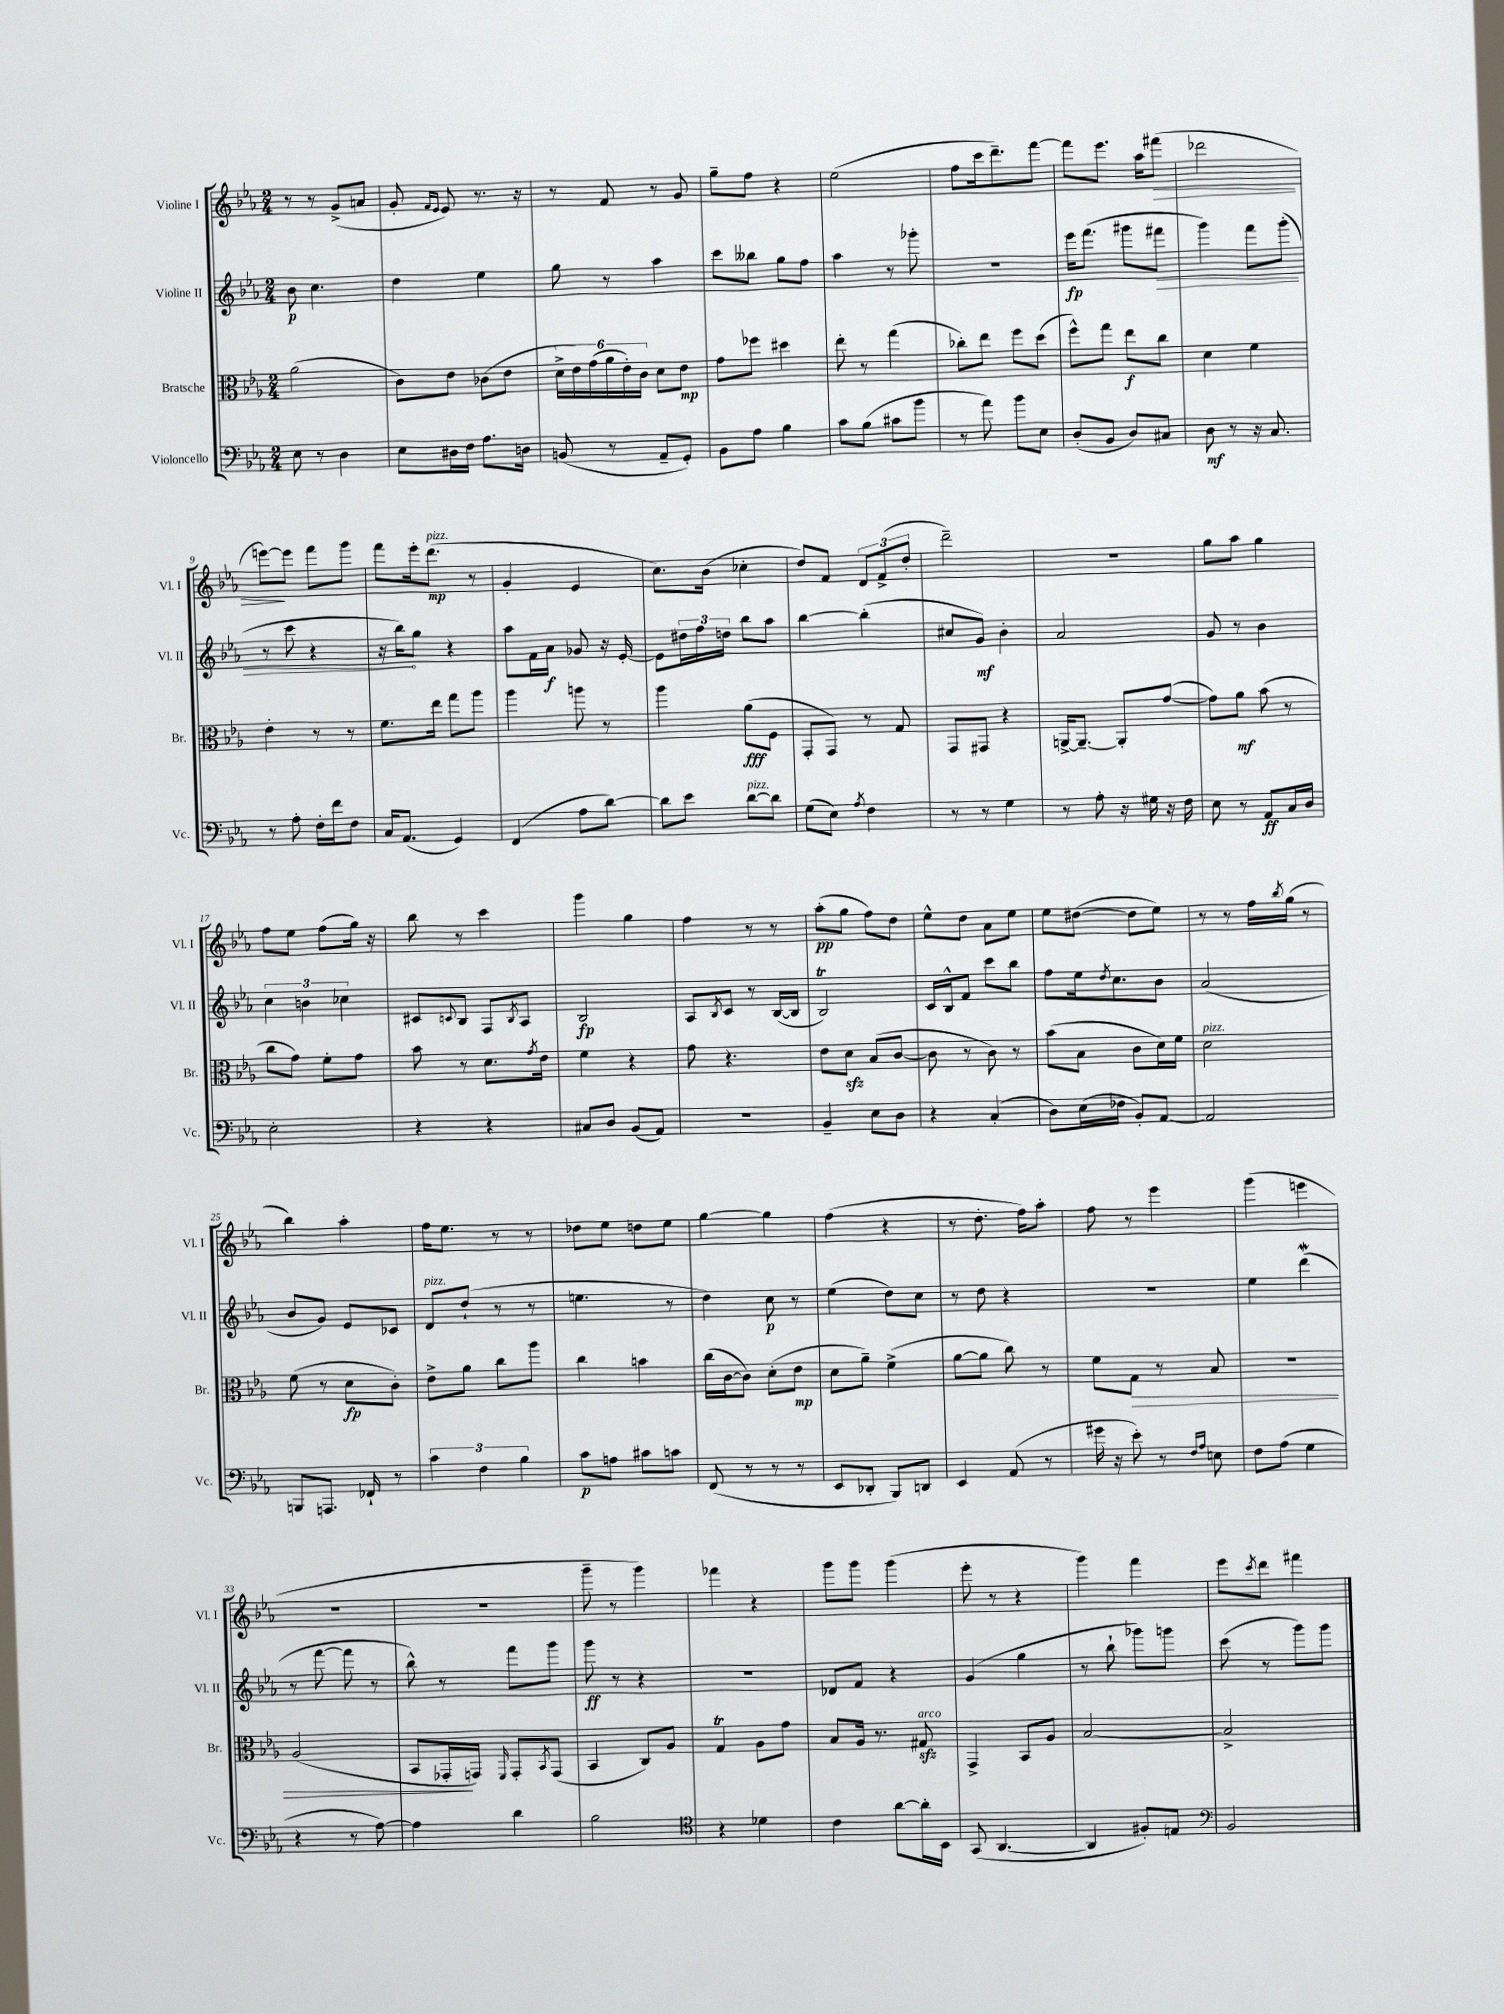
<<
\new StaffGroup <<
\new Staff = "s0" \with { instrumentName = "Violine I" shortInstrumentName = "Vl. I" } {
    \clef treble \key ees \major \numericTimeSignature \time 2/4
    r8 r8 g'8->( a'8 |
    g'8-. \grace { f'16 ees'16 } ees'8) r8. r16 |
    r8 f'8 r8 g'8 |
    g''8-- f''8 r4 |
    ees''2( |
    f''8 c'''16 d'''8.--) f'''8~ |
    f'''8 ees'''8. aes''16 fis'''8\>( |
    des'''2 |
    e'''8~\!) e'''8 f'''8 g'''8 |
    f'''8 ees'''16-. d'''8.\mp^\markup { \italic "pizz." }( r8 |
    g'4-. ees'4 |
    c''8.) bes'16( ces''4-. |
    d''8) f'8 \tuplet 3/2 { d'8 f'8->( d''8-. } |
    d'''2--) |
    R2 |
    g''8 aes''8 g''4 |
    f''8 ees''8 f''8( g''16) r16 |
    bes''8 r8 c'''4 |
    g'''4 g''4 |
    f''4 r8 r8 |
    aes''8-.\pp( g''8 f''8) d''8 |
    ees''8-^ d''8 aes'8 ees''8 |
    ees''8 dis''8~( dis''8 ees''8) |
    r8 r8 f''16 \acciaccatura { bes''8 } g''16( r8 |
    bes''4) aes''4-. |
    f''16 ees''8. r8 r8 |
    des''8 ees''8 d''8 ees''8 |
    g''4~ g''4 |
    f''4( r4 |
    r8 d''8.-. f''16) aes''8-. |
    f''8 r8 ees'''4 |
    g'''4( e'''4 |
    r2 |
    R2 |
    g'''8-- r8 g'''4) |
    fes'''4 r4 |
    g'''8 g'''8 g'''4( |
    ees'''8-. r8 r4 |
    g'''4) f'''4 |
    ees'''8 \acciaccatura { c'''8 } d'''8 fis'''4 \bar "|." |
}
\new Staff = "s1" \with { instrumentName = "Violine II" shortInstrumentName = "Vl. II" } {
    \clef treble \key ees \major \numericTimeSignature \time 2/4
    bes'8\p c''4. |
    d''4 ees''4 |
    g''8 r8 aes''4 |
    c'''8 beses''8 g''8 f''8 |
    aes''4 r8 ges'''8-. |
    r2 |
    ees'''16\fp f'''8.( gis'''8 \once \override Hairpin.circled-tip = ##t fis'''8\> |
    g'''4) f'''8 g'''8-.( |
    r8 c'''8 r4 |
    r16 bes''16\!) g''8 r4 |
    aes''8 f'16 aes'16\f ges'8 r16 ees'16~-. |
    ees'8 \tuplet 3/2 { dis''16 f''16 d''16 } bes''8 aes''8 |
    bes''4~ bes''4-.( |
    cis''8 g'8\mf) bes'4-. |
    aes'2 |
    g'8 r8 bes'4 |
    \tuplet 3/2 { c''4 b'4 ces''4 } |
    cis'8 \appoggiatura { c'8 } bes8 f8 \acciaccatura { bes8 } aes8 |
    bes2\fp |
    aes8 \acciaccatura { bes8 } c'8 r8 bes16~( bes16 |
    bes2\trill) |
    c'16 bes16-^ f'8 c'''8 bes''8 |
    f''8 ees''16 \acciaccatura { d''8 } c''8. bes'8 |
    aes'2( |
    bes'8 g'8) ees'8 ces'8 |
    d'8^\markup { \italic "pizz." } d''8-!( r8 r8 |
    e''4. r8 |
    d''4) c''8\p r8 |
    ees''4( d''8) c''8 |
    r8 d''8 r4 |
    R2 |
    ees''4 d'''4\mordent( |
    r8 f'''8~ f'''8 r8 |
    bes''8-^) r8 f'''8 g'''8 |
    g'''8\ff r8 r4 |
    R2 |
    des'8 f'8 r4 |
    g'4( g''4 |
    r8 bes''8-! ges'''8) g'''8 |
    c'''8( r8 g'''8) g'''8 \bar "|." |
}
\new Staff = "s2" \with { instrumentName = "Bratsche" shortInstrumentName = "Br." } {
    \clef alto \key ees \major \numericTimeSignature \time 2/4
    aes'2( |
    c'8) ees'8 ces'8( ees'8 |
    \tuplet 6/4 { d'16-> ees'16) g'16( aes'16 ees'16-.) c'16 } d'8 ees'8\mp |
    g'8 fes''8 dis''4 |
    ees''8-. r8 g''4( |
    ces''8-.) ees''8 f''8 d''8( |
    f''8-^) g''8 ees''8\f c''8 |
    d'4 f'4 |
    ees'4-. r8 r8 |
    f'8. ees''16 g''8 aes''8 |
    aes''4 a''8 r8 |
    aes''4 aes'8\fff( f8 |
    g,8-. g,8) r8 g8 |
    g,8 gis,8 r4 |
    a,16~-> a,8.~-- a,8-. g'8~( |
    g'8) aes'8\mf bes'8( r8 |
    c''8 g'8) f'8-. g'8 |
    bes'8 r8 d'8. \acciaccatura { g'8 } ees'16 |
    f'4 r4 |
    g'8 r4. |
    ees'8 d'8\sfz bes8( c'8~ |
    c'8 r8 c'8) r8 |
    bes'8( bes8 c'8 d'16) f'16 |
    d'2^\markup { \italic "pizz." } |
    f'8( r8 d'8\fp c'8-.) |
    ees'8-> aes'8 c''8 aes''8 |
    c''4 b'4 |
    c''16( c'16~ c'8) d'8-.( ees'8\mp |
    d'8 aes'8--) f'4->( |
    aes'8~ aes'8 c''8) r8 |
    f'8 g8\> r8 bes8 |
    R2 |
    aes2( |
    bes,8 ges,16-.\! g,16) \grace { f,16 } g,8-. \acciaccatura { bes,8 } g,8( |
    bes,4 c8) aes8 |
    g4\trill aes8 g'8 |
    bes8 aes16 r8. gis8\sfz^\markup { \italic "arco" } |
    g,4-> bes,8 aes8 |
    bes2~ |
    bes2-> \bar "|." |
}
\new Staff = "s3" \with { instrumentName = "Violoncello" shortInstrumentName = "Vc." } {
    \clef bass \key ees \major \numericTimeSignature \time 2/4
    ees8 r8 d4 |
    ees8 dis16 f16 aes8. d16 |
    b,8( r8 aes,8-- g,8-.) |
    bes,8 aes8 bes4 |
    c'8 bes8( cis'8 bes'8 |
    r8 aes'8) bes'8 ees8 |
    d8-.( bes,8 d8) cis8 |
    d8\mf r8 r16 c8. |
    r8 aes8-. f16-. f'16 f8 |
    c16 aes,8.( g,4) |
    f,4( aes8 d'8~) |
    d'8 ees'8 d'8~^\markup { \italic "pizz." } d'8 |
    g8( ees8) \acciaccatura { aes8 } f4 |
    r8 r8 g4 |
    r8 aes8-. r16 gis16 r16 f16 |
    ees8 r8 aes,8\ff c16 d16 |
    ees2-. |
    r4 r4 |
    cis8 d8 bes,8( aes,8) |
    R2 |
    bes,4-- ees8 d8 |
    r4 c4-.( |
    d8) ees16( fes16 bes,8-.) aes,8~ |
    aes,2 |
    b,,8 a,,8. fes,16-! r8 |
    \tuplet 3/2 { c'4 f4 bes4 } |
    c'8\p a8 cis'8 c'8 |
    f,8( r8 r8 r8 |
    ees,8 des,8-. bes,,8) d,8 |
    ees,4 aes,8( r8 |
    gis'16 r16 ees'8-.) r8 \grace { f16 aes16 } e8 |
    f8 aes8( g4 |
    r4 r8 aes8~) |
    aes4 d'4 |
    bes2 |
    \clef tenor r4 des'4 |
    c'4 aes'8~ aes'16-. bes,16 |
    g,8( aes,4.~ |
    aes,4 fis8-.) e8 |
    \clef bass bes,2 \bar "|." |
}
>>
>>
